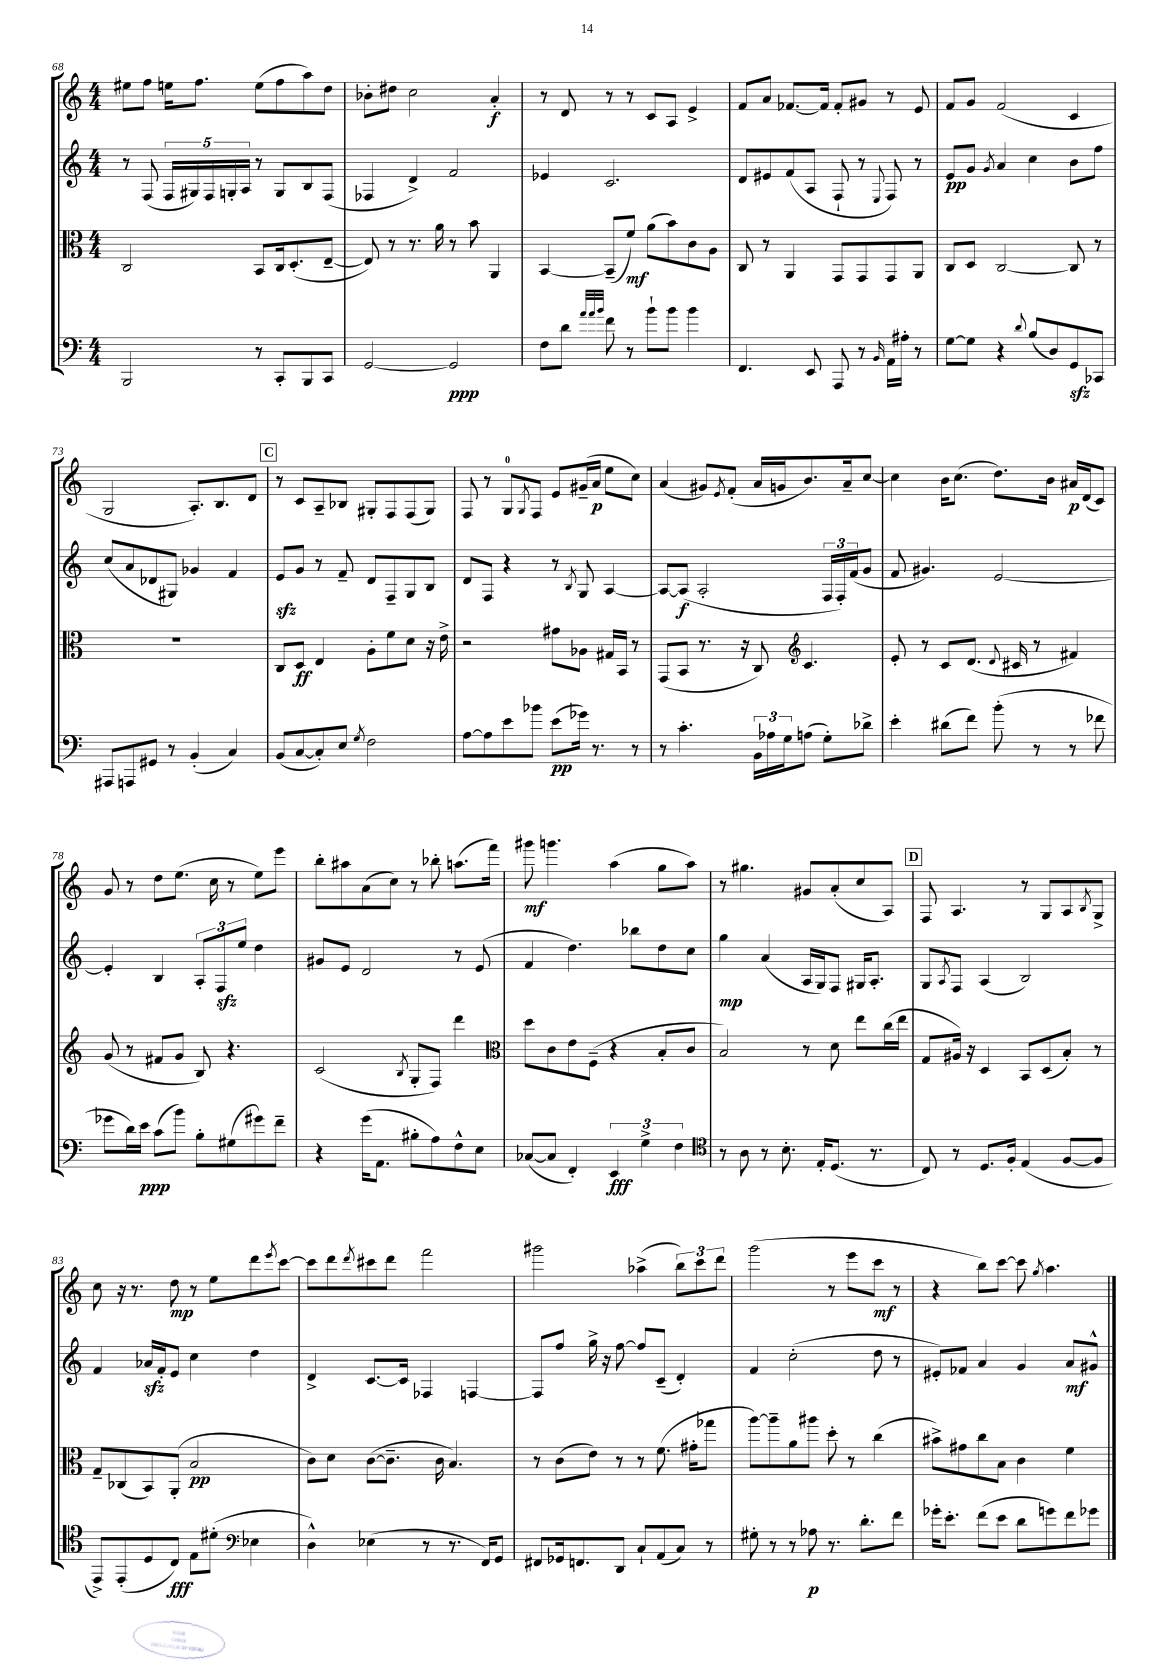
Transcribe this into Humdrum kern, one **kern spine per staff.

**kern	**dynam	**kern	**dynam	**kern	**dynam	**kern	**dynam
*part4	*part4	*part3	*part3	*part2	*part2	*part1	*part1
*staff4	*staff4	*staff3	*staff3	*staff2	*staff2	*staff1	*staff1
*clefF4	*	*clefC3	*	*clefG2	*	*clefG2	*
*k[]	*	*k[]	*	*k[]	*	*k[]	*
*M4/4	*	*M4/4	*	*M4/4	*	*M4/4	*
=68	=68	=68	=68	=68	=68	=68	=68
2BBB/	.	2C/	.	8r	.	8ee#X\L	.
.	.	.	.	(8F/	.	8ff\J	.
.	.	.	.	20F/LL	.	16een\KL	.
.	.	.	.	20G#X/)	.	.	.
.	.	.	.	.	.	8.ff\J	.
.	.	.	.	20F/	.	.	.
.	.	.	.	20Gn'/	.	.	.
.	.	.	.	20A/JJ	.	.	.
8r	.	8BB/L	.	8r	.	(8ee\L	.
8CC'/L	.	16C/k	.	8G/L	.	8ff\	.
.	.	(8.D'/	.	.	.	.	.
8BBB/	.	.	.	8B/	.	8aa\)	.
8CC/J	.	[8E~/J	.	(8F/J	.	8dd\J	.
=69	=69	=69	=69	=69	=69	=69	=69
[2GG/	.	8E/])	.	4F-X/	.	8b-X'\L	.
.	.	8r	.	.	.	8dd#X\J	.
.	.	8.r	.	4d^/)	.	2cc\	.
.	.	16a\	.	.	.	.	.
2GG/]	ppp	8r	.	2f/	.	.	.
.	.	8b\	.	.	.	.	.
.	.	4AA/	.	.	.	4a'/	f
=70	=70	=70	=70	=70	=70	=70	=70
8F\L	.	[4BB/	.	4e-X/	.	8r	.
8d\J	.	.	.	.	.	8d/	.
32qqa/LLL	.	.	.	.	.	.	.
32qqa/	.	.	.	.	.	.	.
32qqb/JJJ	.	.	.	.	.	.	.
8f\	.	(8BB~/L]	.	2.c/	.	8r	.
8r	.	8f/J)	mf	.	.	8r	.
8b`\L	.	(8a\L	.	.	.	8c/L	.
8b\J	.	8b\)	.	.	.	8A/J	.
4b\	.	8c\	.	.	.	4e^/	.
.	.	8A\J	.	.	.	.	.
=71	=71	=71	=71	=71	=71	=71	=71
4.FF/	.	8C/	.	8d/L	.	8f/L	.
.	.	8r	.	8e#X/	.	8a/J	.
.	.	4AA/	.	(8f/	.	[8.f-X/L	.
8EE/	.	.	.	8A/J	.	.	.
.	.	.	.	.	.	16f-/Jk]	.
8AAA/	.	8GG/L	.	8F`/	.	8f-'/L	.
8r	.	8GG/	.	8r	.	8g#X/J	.
16qqBB/	.	.	.	8qqE/	.	.	.
16AA\LL	.	8GG/	.	8F/)	.	8r	.
16A#X'\JJ	.	.	.	.	.	.	.
8r	.	8AA/J	.	8r	.	8e/	.
=72	=72	=72	=72	=72	=72	=72	=72
[8G\L	.	8C/L	.	8e/L	pp	8f/L	.
8G\J]	.	8D/J	.	8g/J	.	8g/J	.
.	.	.	.	8qg/	.	.	.
4r	.	[2C/	.	4a/	.	(2f/	.
8qqd/	.	.	.	.	.	.	.
(8B/L	.	.	.	4cc\	.	.	.
8D/)	.	.	.	.	.	.	.
8GGzz/	.	8C/]	.	8b\L	.	4c/	.
8CC-X/J	.	8r	.	8ff\J	.	.	.
!!LO:LB:g=z
=73	=73	=73	=73	=73	=73	=73	=73
8AAA#X/L	.	1r	.	(8cc/L	.	2G/	.
8AAAn/	.	.	.	8a/	.	.	.
8GG#X/J	.	.	.	8d-X/	.	.	.
8r	.	.	.	8G#X/J)	.	.	.
(4BB'/	.	.	.	4g-X/	.	8.A'/L)	.
.	.	.	.	.	.	8.B/	.
4C/)	.	.	.	4f/	.	.	.
.	.	.	.	.	.	8d/J	.
!!LO:REH:place=s1:t=C
=74	=74	=74	=74	=74	=74	=74	=74
(8BB/L	.	8C/L	.	8ezz/L	.	8r	.
[8C/	.	8D/J	ff	8g/J	.	8c/L	.
8C'/])	.	4E/	.	8r	.	8A~/	.
8E/J	.	.	.	8f~/	.	8B-X/J	.
8qG/	.	.	.	.	.	.	.
2F\	.	8A'\L	.	8d/L	.	8G#X'/L	.
.	.	8f\	.	8F~/	.	8F/	.
.	.	8d\J	.	8G/	.	(8F/	.
.	.	16r	.	8B/J	.	8G#/J)	.
.	.	16e^\	.	.	.	.	.
=75	=75	=75	=75	=75	=75	=75	=75
[8A\L	.	2r	.	8d/L	.	8F/	.
8A\]	.	.	.	8F/J	.	8r	.
8e\	.	.	.	4r	.	8G/L	.
.	.	.	.	.	.	8qG/	.
8b-X\J	.	.	.	.	.	8F/J	.
(8e\L	pp	8g#X\L	.	8r	.	8e/L	.
.	.	.	.	8qB/	.	.	.
16g-X\Jk)	.	8A-X\J	.	8G/	.	(16g#X~/L	.
8.r	.	.	.	.	.	16a/JJ	p
.	.	16G#X/LL	.	[4A/	.	8ee\L	.
.	.	16BB/JJ	.	.	.	.	.
8r	.	8r	.	.	.	8cc\J)	.
=76	=76	=76	=76	=76	=76	=76	=76
8r	.	(8GG/L	.	8A/L_	.	(4a/	.
4.c'\	.	8BB/J	.	(8A/J]	f	.	.
.	.	8.r	.	2A'/	.	8g#X/L)	.
.	.	.	.	.	.	8qe/	.
.	.	.	.	.	.	(8f'/J	.
.	.	16r	.	.	.	.	.
24BB\LL	.	8C/)	.	.	.	16a/LL	.
24A-X\	.	.	.	.	.	.	.
.	.	.	.	.	.	16gn/J	.
24G\J	.	.	.	.	.	.	.
*	*	*clefG2	*	*	*	*	*
(8An\J	.	4.c/	.	.	.	8.b/)	.
8G'\L)	.	.	.	24F/LL	.	.	.
.	.	.	.	24F'/)	.	.	.
.	.	.	.	.	.	16a~/k	.
.	.	.	.	(24f/J	.	.	.
8d-X^\J	.	.	.	8g/J	.	[8cc/J	.
=77	=77	=77	=77	=77	=77	=77	=77
4e'\	.	8e'/	.	8f/	.	4cc\]	.
.	.	8r	.	4.g#X/)	.	.	.
(8d#X\L	.	8c/L	.	.	.	16b\KL	.
.	.	.	.	.	.	(8.cc\J	.
8f\J)	.	(8.d/J	.	.	.	.	.
(8b'\	.	.	.	[2e/	.	8.dd\L)	.
.	.	8qqd/	.	.	.	.	.
.	.	16c#X/	.	.	.	.	.
8r	.	8r	.	.	.	.	.
.	.	.	.	.	.	16b\Jk	.
8r	.	4f#X/)	.	.	.	16a#X/LL	p
.	.	.	.	.	.	(16d/J	.
8f-X\	.	.	.	.	.	8c/J)	.
!!LO:LB:g=z
=78	=78	=78	=78	=78	=78	=78	=78
8g-X\L	.	(8g/	.	4e'/]	.	8g/	.
16d\L)	.	8r	.	.	.	8r	.
16e\JJ	ppp	.	.	.	.	.	.
(8c\L	.	8f#X/L	.	4B/	.	8dd\L	.
8b\J)	.	8g/J	.	.	.	(8.ee\J	.
8B'\L	.	8B/)	.	12A'/L	.	.	.
.	.	.	.	.	.	16cc\	.
.	.	.	.	12Fzz/	.	.	.
(8G#X\	.	4.r	.	.	.	8r	.
.	.	.	.	12ee/J	.	.	.
8g#X\)	.	.	.	4dd\	.	8ee\L)	.
8f~\J	.	.	.	.	.	8eee\J	.
=79	=79	=79	=79	=79	=79	=79	=79
4r	.	(2c/	.	8g#X/L	.	8bb'\L	.
.	.	.	.	8e/J	.	8aa#X\	.
(16g\KL	.	.	.	2d/	.	(8a\	.
8.AA\J	.	.	.	.	.	.	.
.	.	.	.	.	.	8cc\J)	.
.	.	8qB/	.	.	.	.	.
8B#X'\L	.	8G'/L	.	.	.	8r	.
8A\)	.	8F/J)	.	.	.	8bb-X'\	.
8F^^\	.	4ddd\	.	8r	.	(8.aan\L	.
8E\J	.	.	.	(8e/	.	.	.
.	.	.	.	.	.	16fff\Jk)	.
=80	=80	=80	=80	=80	=80	=80	=80
*	*	*clefC3	*	*	*	*	*
([8C-X/L	.	8dd\L	.	4f/	.	8ggg#X\	mf
8C-/J]	.	8c\	.	.	.	4.gggn\	.
4FF'/)	.	8e\	.	4.dd\)	.	.	.
.	.	(8F~\J	.	.	.	.	.
6EE/	fff	4r	.	.	.	(4aa\	.
.	.	.	.	8bb-X\L	.	.	.
6G^\	.	.	.	.	.	.	.
.	.	8B'/L	.	8dd\	.	8gg\L	.
6F\	.	.	.	.	.	.	.
.	.	8c/J	.	8cc\J	.	8aa\J)	.
=81	=81	=81	=81	=81	=81	=81	=81
*clefC4	*	*	*	*	*	*	*
8r	.	2B/)	.	4gg\	mp	8r	.
8A\	.	.	.	.	.	4.gg#X\	.
8r	.	.	.	(4a/	.	.	.
8.B'\	.	.	.	.	.	.	.
.	.	8r	.	16A/LL	.	8g#X/L	.
16E'/KL	.	.	.	16G/J)	.	.	.
(8.D/J	.	8d\	.	8F/J	.	(8a'/	.
.	.	8ee\L	.	16G#X/KL	.	8cc/	.
8.r	.	.	.	8.A'/J	.	.	.
.	.	(16cc\L	.	.	.	8A/J)	.
.	.	16ee\JJ	.	.	.	.	.
!!LO:REH:place=s1:t=D
=82	=82	=82	=82	=82	=82	=82	=82
8C/)	.	8G/L	.	8G/L	.	8F/	.
.	.	.	.	8qA/	.	.	.
8r	.	16A#X/Jk)	.	8F/J	.	4.A/	.
.	.	16r	.	.	.	.	.
8.D/L	.	4D/	.	(4A/	.	.	.
16F'/Jk	.	.	.	.	.	.	.
(4E/	.	8BB/L	.	2B/)	.	8r	.
.	.	(8D/	.	.	.	8G/L	.
[8F/L	.	8B'/J)	.	.	.	8A/	.
.	.	.	.	.	.	8qB/	.
8F/J]	.	8r	.	.	.	8G^/J	.
!!LO:LB:g=z
=83	=83	=83	=83	=83	=83	=83	=83
8EE^/L)	.	8G~/L	.	4f/	.	8cc\	.
(8EE'/	.	(8C-X/	.	.	.	16r	.
.	.	.	.	.	.	8.r	.
8D/	.	8BB/)	.	16a-Xzz/LL	.	.	.
.	.	.	.	16f'/J	.	.	.
8C/J)	fff	(8AA'/J	.	8e/J	.	8dd\	mp
8E\L	.	2B/	pp	4cc\	.	8r	.
(8d#X'\J	.	.	.	.	.	8ee\L	.
*clefF4	*	*	*	*	*	*	*
4E-X\	.	.	.	4dd\	.	8ddd\	.
.	.	.	.	.	.	8qeee/	.
.	.	.	.	.	.	[8ccc\J	.
=84	=84	=84	=84	=84	=84	=84	=84
4D^^\)	.	8c\L)	.	4d^/	.	8ccc\L]	.
.	.	8d\J	.	.	.	8ddd\	.
.	.	.	.	.	.	8qddd/	.
(4E-X\	.	([8c\L	.	[8.c/L	.	8ccc#X\	.
.	.	8.c~\J]	.	.	.	8ddd\J	.
.	.	.	.	16c/Jk]	.	.	.
8r	.	.	.	4F-X/	.	2fff\	.
.	.	16c\	.	.	.	.	.
8.r	.	4.B/)	.	.	.	.	.
.	.	.	.	[4Fn/	.	.	.
16FF/KL)	.	.	.	.	.	.	.
8GG/J	.	.	.	.	.	.	.
=85	=85	=85	=85	=85	=85	=85	=85
8FF#X/L	.	8r	.	8F/L]	.	2ggg#X\	.
16GG-X/k	.	(8c\L	.	8ff/J	.	.	.
8.FFn/	.	.	.	.	.	.	.
.	.	8e\J)	.	16gg^\	.	.	.
.	.	.	.	16r	.	.	.
8DD/J	.	8r	.	[8ff\	.	.	.
8C`/L	.	8r	.	8ff/L]	.	(4aa-X^\	.
(8AA/	.	(8.f\	.	(8c~/J	.	.	.
8C/J)	.	.	.	4d'/)	.	12bb\L)	.
.	.	16g#X'\KL	.	.	.	.	.
.	.	.	.	.	.	12ccc\	.
8r	.	8gg-X\J	.	.	.	.	.
.	.	.	.	.	.	12ddd\J	.
=86	=86	=86	=86	=86	=86	=86	=86
8G#X'\	.	[8aa\L)	.	4f/	.	(2ggg\	.
8r	.	8aa~\]	.	.	.	.	.
8r	.	8a\	.	(2cc'\	.	.	.
8A-X\	p	8aa#X\J	.	.	.	.	.
8.r	.	8dd'\	.	.	.	8r	.
.	.	8r	.	.	.	8eee\L	.
8.d'\L	.	.	.	.	.	.	.
.	.	(4cc\	.	8dd\	.	8ccc\J	mf
8f\J	.	.	.	8r	.	8r	.
=87	=87	=87	=87	=87	=87	=87	=87
16g-X'\KL	.	8b#X^\L)	.	8e#X'/L)	.	4r	.
8.e'\J	.	.	.	.	.	.	.
.	.	8g#X\	.	8f-X/J	.	.	.
(8f\L	.	8cc\	.	4a/	.	8bb\L)	.
8e\J	.	8B\J	.	.	.	[8ccc\J	.
8d\L	.	4c\	.	4g/	.	8ccc\]	.
.	.	.	.	.	.	8qgg/	.
8gn\)	.	.	.	.	.	4.aa\	.
8f\	.	4f\	.	8a/L	mf	.	.
8g-X\J	.	.	.	8g#X^^/J	.	.	.
==	==	==	==	==	==	==	==
*-	*-	*-	*-	*-	*-	*-	*-
